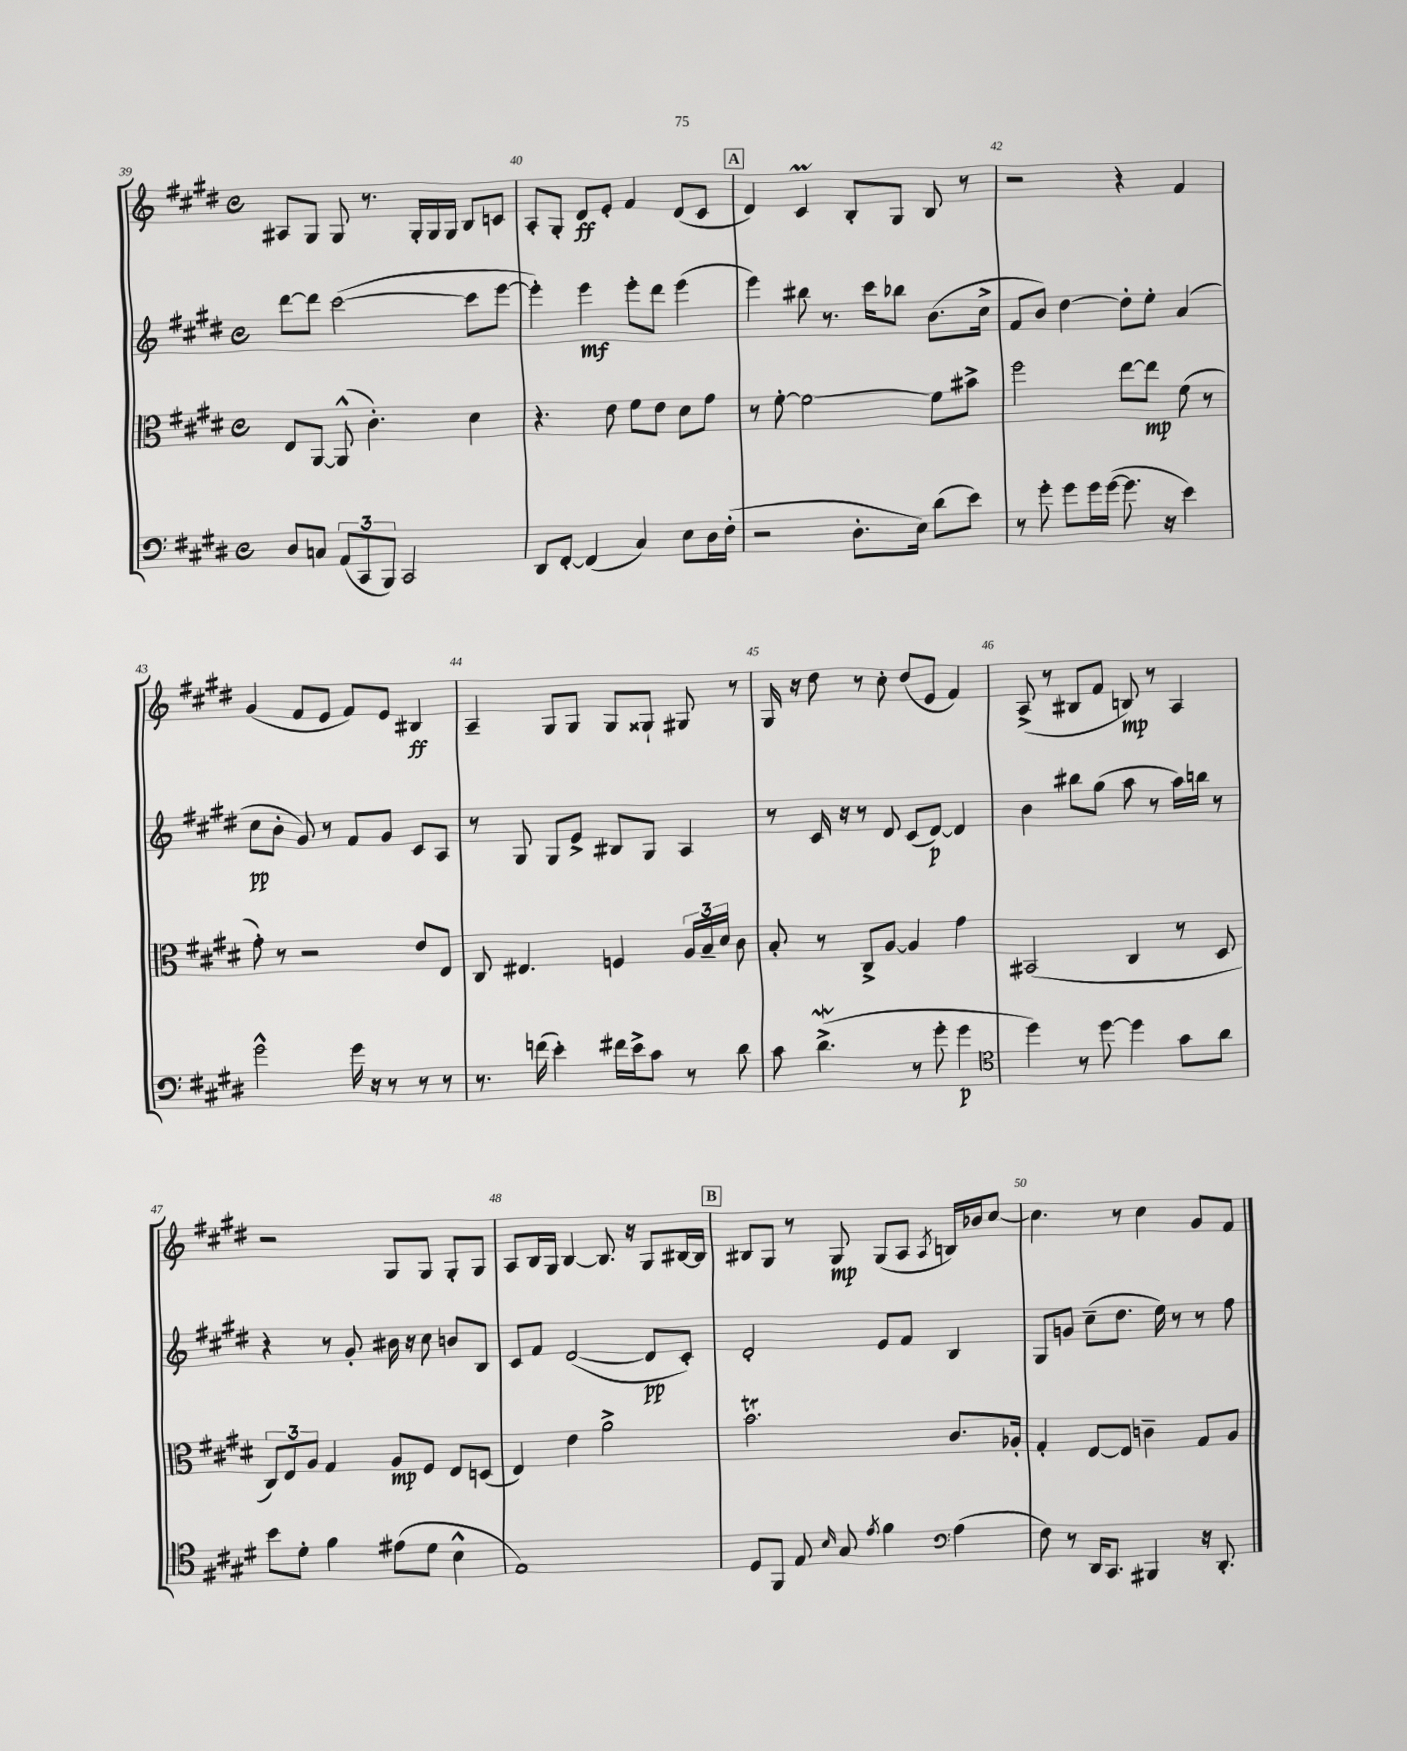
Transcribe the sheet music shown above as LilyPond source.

<<
\new StaffGroup <<
\new Staff = "s0" {
    \clef treble \key e \major \defaultTimeSignature \time 4/4
    \autoBeamOff ais8[ gis8] gis8 r8. gis16[-. gis16 gis16] b8[ c'8] |
    a8[-. gis8]-. dis'8[\ff e'8]-. fis'4 dis'8[( cis'8] |
    \mark \markup { \box "A" } dis'4) cis'4\prall b8[-. gis8] b8 r8 |
    r2 r4 fis'4 |
    gis'4( fis'8[ e'8] fis'8[) e'8] bis4\ff |
    a4-- gis8[ gis8] gis8[ gisis8]-! gis8 r8 |
    gis16 r16 dis''8 r8 cis''8-. dis''8[( e'8] fis'4) |
    a8->( r8 bis8[ fis'8] b8\mp) r8 a4 |
    r2 gis8[ gis8] gis8[-. gis8] |
    a8[ b16 gis16] b4~ b8. r16 gis8[ bis16~ bis16] |
    \mark \markup { \box "B" } bis8[ gis8] r8 gis8\mp gis8[( a8] \acciaccatura { a8 } b16[) bes'16 cis''8]~ |
    cis''4. r8 cis''4 gis'8[ fis'8] \bar "|." |
}
\new Staff = "s1" {
    \clef treble \key e \major \defaultTimeSignature \time 4/4
    \autoBeamOff dis'''8[~ dis'''8] cis'''2~( cis'''8[ e'''8]~ |
    e'''4-.) e'''4\mf e'''8[-. dis'''8] e'''4( |
    \mark \markup { \box "A" } e'''4) bis''8 r8. cis'''16[ bes''8] b'8.[( cis''16]-> |
    fis'8[ b'8]) dis''4~ dis''8[-. e''8]-. a'4( |
    cis''8[\pp b'8]-. gis'8) r8 fis'8[ gis'8] cis'8[ a8] |
    r8 gis8 gis8[ e'8]-> bis8[ gis8] a4 |
    r8 cis'16 r16 r8 dis'8 cis'8[( dis'8]~\p) dis'4 |
    b'4 bis''8[ gis''8]( a''8 r8 a''16[) b''16] r8 |
    r4 r8 gis'8-. bis'16 r16 cis''8 b'8[ b8] |
    cis'8[ fis'8] dis'2~( dis'8[\pp cis'8]-.) |
    \mark \markup { \box "B" } dis'2-. e'8[ fis'8] b4 |
    gis8[ g'8] cis''8[--( dis''8.] e''16) r8 r8 fis''8 \bar "|." |
}
\new Staff = "s2" {
    \clef alto \key e \major \defaultTimeSignature \time 4/4
    \autoBeamOff e8[ a,8]~ a,8-^( cis'4.-.) dis'4 |
    r4. e'8 fis'8[ e'8] dis'8[ gis'8] |
    \mark \markup { \box "A" } r8 fis'8~-. fis'2~ fis'8[ bis'8]-> |
    fis''2 e''8[~ e''8]\mp fis'8( r8 |
    gis'8-.) r8 r2 e'8[ e8] |
    cis8 eis4. f4 \tuplet 3/2 { a16[ b16-- dis'16] } cis'8 |
    b8-. r8 cis8[-> a8]~ a4 gis'4 |
    bis,2( cis4 r8 dis8 |
    \tuplet 3/2 { cis8[) e8 a8] } gis4 a8[\mp fis8] e8[ d8]( |
    e4) e'4 a'2-> |
    \mark \markup { \box "B" } b'2.\trill cis'8.[ aes16]-. |
    gis4-. e8[~ e8] c'4-- gis8[ a8] \bar "|." |
}
\new Staff = "s3" {
    \clef bass \key e \major \defaultTimeSignature \time 4/4
    \autoBeamOff dis8[ c8] \tuplet 3/2 { a,8[( cis,8 b,,8]) } cis,2 |
    dis,8[ fis,8]~-. fis,4( cis4) e8[ dis16 fis16]-.( |
    \mark \markup { \box "A" } r2 dis8.[-. e16]) dis'8[( e'8]) |
    r8 gis'8-. gis'8[ gis'16 gis'16]~( gis'8. r16 e'4) |
    gis'2-^ gis'16 r16 r8 r8 r8 |
    r8. f'16( e'4-.) fis'16[ e'16-> cis'8] r8 dis'8 |
    cis'8 dis'4.->\mordent( r8 gis'8-. gis'4\p |
    \clef tenor dis''4) r8 dis''8~ dis''4 gis'8[ a'8] |
    b'8[ dis'8]-. fis'4 eis'8[( dis'8] b4-^ |
    e1) |
    \mark \markup { \box "B" } dis8[ fis,8] e8 \grace { b16 } gis8 \acciaccatura { e'8 } fis'4 \clef bass a4( |
    fis8) r8 dis,16[ cis,8.] bis,,4 r16 dis,8.-. \bar "|." |
}
>>
>>
\layout { \context { \Score currentBarNumber = #39 \override BarNumber.break-visibility = ##(#f #t #t) barNumberVisibility = #all-bar-numbers-visible } }
